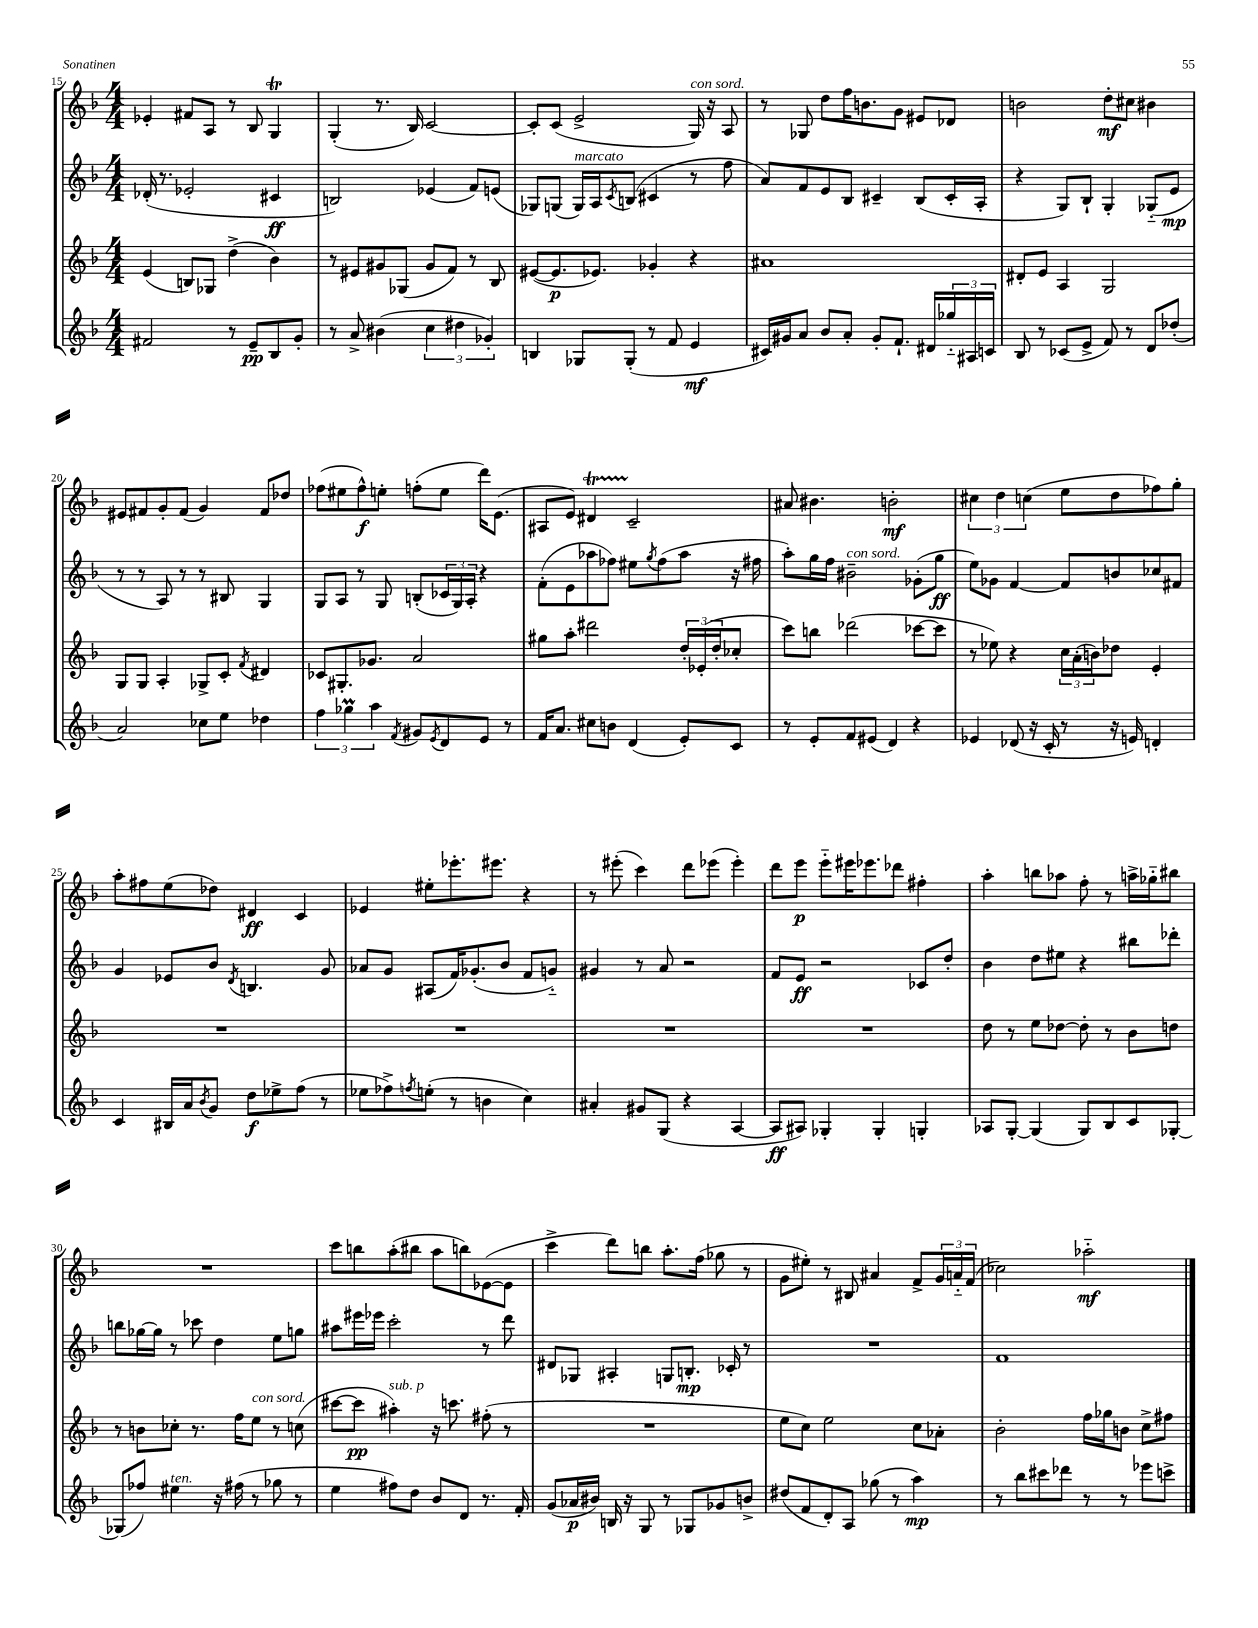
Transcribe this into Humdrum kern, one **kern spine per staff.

**kern	**dynam	**kern	**dynam	**kern	**dynam	**kern	**dynam
*part4	*part4	*part3	*part3	*part2	*part2	*part1	*part1
*staff4	*staff4	*staff3	*staff3	*staff2	*staff2	*staff1	*staff1
*clefG2	*	*clefG2	*	*clefG2	*	*clefG2	*
*k[b-]	*	*k[b-]	*	*k[b-]	*	*k[b-]	*
*M4/4	*	*M4/4	*	*M4/4	*	*M4/4	*
=15	=15	=15	=15	=15	=15	=15	=15
2f#X/	.	(4e/	.	(16d-X'/	.	4e-X'/	.
.	.	.	.	8.r	.	.	.
.	.	8Bn/L)	.	2e-X'/	.	8f#X/L	.
.	.	8G-X/J	.	.	.	8A/J	.
8r	.	(4dd^\	.	.	.	8r	.
8e~/L	pp	.	.	.	.	8B-/	.
8B-/	.	4b-\)	.	4c#X/	ff	4GT/	.
8g'/J	.	.	.	.	.	.	.
=16	=16	=16	=16	=16	=16	=16	=16
8r	.	8r	.	2Bn/)	.	(4G'/	.
8a^/	.	8e#X/L	.	.	.	.	.
(4b#X\	.	8g#X/	.	.	.	8.r	.
.	.	(8G-X/J	.	.	.	.	.
.	.	.	.	.	.	16B-/)	.
6cc\	.	8g#/L	.	(4e-X/	.	[2c/	.
.	.	8f/J)	.	.	.	.	.
6dd#X\	.	.	.	.	.	.	.
.	.	8r	.	8f/L)	.	.	.
6g-X'/)	.	.	.	.	.	.	.
.	.	8B-/	.	(8en/J	.	.	.
=17	=17	=17	=17	=17	=17	=17	=17
4Bn/	.	([8e#X/L	.	8G-X/L)	.	8c'/L]	.
.	.	8.e#/]	p	(8Gn/J	.	(8c/J	.
!	!	!	!	!LO:TX:a:i:t=marcato	!	!	!
8G-X/L	.	.	.	16G/LL)	.	2e^/	.
.	.	8.e-X/J)	.	16A/J	.	.	.
.	.	.	.	8qc/	.	.	.
(8G-'/J	.	.	.	(8Bn/J	.	.	.
8r	.	4g-X'/	.	4c#X/	.	.	.
8f/	.	.	.	.	.	.	.
!	!	!	!	!	!	!LO:TX:a:i:t=con sord.	!
4e/	mf	4r	.	8r	.	16G/)	.
.	.	.	.	.	.	16r	.
.	.	.	.	8ff\	.	8A/	.
=18	=18	=18	=18	=18	=18	=18	=18
16c#X/LL)	.	1a#X	.	8a/L)	.	8r	.
16g#X/J	.	.	.	.	.	.	.
8a/J	.	.	.	8f/	.	8G-X/	.
8b-/L	.	.	.	8e/	.	8dd\L	.
8a'/J	.	.	.	8B-/J	.	16ff\K	.
.	.	.	.	.	.	8.bn\	.
8g#'/L	.	.	.	4c#X~/	.	.	.
8.f`/J	.	.	.	.	.	8g\J	.
.	.	.	.	(8B-/L	.	8e#X/L	.
16d#X/LL	.	.	.	.	.	.	.
24gg-X/	.	.	.	16c#'/L	.	8d-X/J	.
24A#X/	.	.	.	.	.	.	.
.	.	.	.	16A'/JJ	.	.	.
24cn/JJ	.	.	.	.	.	.	.
=19	=19	=19	=19	=19	=19	=19	=19
8B-/	.	8d#X'/L	.	4r	.	2bn\	.
8r	.	8e/J	.	.	.	.	.
(8c-X/L	.	4A/	.	8G/L)	.	.	.
8e^/J	.	.	.	8B-`/J	.	.	.
8f/)	.	2G/	.	4G'/	.	8dd'\L	mf
8r	.	.	.	.	.	8cc#X\J	.
8d/L	.	.	.	(8G-X/L	.	4b#X\	.
(8dd-X'/J	.	.	.	8e/J	mp	.	.
!!LO:LB:g=z
=20	=20	=20	=20	=20	=20	=20	=20
2a/)	.	8G/L	.	8r	.	8e#X/L	.
.	.	8G/J	.	8r	.	8f#X/	.
.	.	4A'/	.	8A/)	.	8g'/	.
.	.	.	.	8r	.	(8f#/J	.
8cc-X\L	.	8G-X^/L	.	8r	.	4g/)	.
8ee\J	.	8c'/J	.	8B#X/	.	.	.
.	.	8qf/	.	.	.	.	.
4dd-X\	.	4d#X/	.	4G/	.	8f#/L	.
.	.	.	.	.	.	8dd-X/J	.
=21	=21	=21	=21	=21	=21	=21	=21
6ff\	.	8c-X/L	.	8G/L	.	(8ff-X\L	.
.	.	8.G#X'/	.	8A/J	.	8ee#X\	.
6gg-XM\	.	.	.	.	.	.	.
.	.	.	.	8r	.	8ff-^^\)	f
.	.	8.g-X/J	.	.	.	.	.
6aa\	.	.	.	.	.	.	.
.	.	.	.	8G/	.	8een'\J	.
8qf/	.	.	.	.	.	.	.
8g#X/L	.	2a/	.	(8Bn'/L	.	(8ffn'\L	.
8qe/	.	.	.	.	.	.	.
8d/	.	.	.	24c-X/L	.	8ee\J	.
.	.	.	.	24G/)	.	.	.
.	.	.	.	24A'/JJ	.	.	.
8e/J	.	.	.	4r	.	16ddd\KL)	.
.	.	.	.	.	.	(8.e\J	.
8r	.	.	.	.	.	.	.
=22	=22	=22	=22	=22	=22	=22	=22
16f/KL	.	8gg#X\L	.	(8f'\L	.	8A#X/L	.
8.a/J	.	.	.	.	.	.	.
.	.	8aa'\J	.	8e\	.	8e/J)	.
8cc#X\L	.	2ddd#X\	.	8aa-X\	.	4d#Xt/	.
8bn\J	.	.	.	8ff-X\J)	.	.	.
(4d/	.	.	.	8ee#X\L	.	2c~/	.
.	.	.	.	8qgg/	.	.	.
.	.	.	.	(8ff-\	.	.	.
8e'/L)	.	24dd'/LL	.	8aa-\J	.	.	.
.	.	(24e-X'/	.	.	.	.	.
.	.	24dd'/J	.	.	.	.	.
8c/J	.	8cc-X'/J	.	16r	.	.	.
.	.	.	.	16ff#X\	.	.	.
=23	=23	=23	=23	=23	=23	=23	=23
8r	.	8ccc\L)	.	8aa'\L)	.	8a#X/	.
8e'/L	.	8bbn\J	.	16gg\L	.	4.b#X\	.
.	.	.	.	16ff\JJ	.	.	.
!	!	!	!	!LO:TX:a:i:t=con sord.	!	!	!
8f/	.	(2ddd-X\	.	2b#X~\	.	.	.
(8e#X/J	.	.	.	.	.	.	.
4d/)	.	.	.	.	.	2bn'\	mf
4r	.	[8ccc-X\L	.	(8g-X'\L	.	.	.
.	.	8ccc-\J]	.	8gg\J	ff	.	.
=24	=24	=24	=24	=24	=24	=24	=24
4e-X/	.	8r	.	8ee\L)	.	6cc#X\	.
.	.	8ee-X\)	.	8g-X\J	.	.	.
.	.	.	.	.	.	6dd\	.
(8d-X/	.	4r	.	[4f/	.	.	.
.	.	.	.	.	.	(6ccn\	.
16r	.	.	.	.	.	.	.
16c'/	.	.	.	.	.	.	.
8r	.	24cc\LL	.	8f/L]	.	8ee\L	.
.	.	(24a'\	.	.	.	.	.
.	.	24bn\J)	.	.	.	.	.
16r	.	8dd-X\J	.	8bn/	.	8dd\	.
16en/)	.	.	.	.	.	.	.
4dn'/	.	4e'/	.	8cc-X/	.	8ff-X\)	.
.	.	.	.	8f#X/J	.	8gg'\J	.
!!LO:LB:g=z
=25	=25	=25	=25	=25	=25	=25	=25
4c/	.	1r	.	4g/	.	8aa'\L	.
.	.	.	.	.	.	8ff#X\	.
16B#X/LL	.	.	.	8e-X/L	.	(8ee\	.
16a/J	.	.	.	.	.	.	.
8qb-/	.	.	.	.	.	.	.
8g/J	.	.	.	8b-/J	.	8dd-X\J)	.
.	.	.	.	8qd/	.	.	.
8dd\L	f	.	.	4.Bn/	.	4d#X/	ff
8ee-X^\	.	.	.	.	.	.	.
(8ff\J	.	.	.	.	.	4c/	.
8r	.	.	.	8g/	.	.	.
=26	=26	=26	=26	=26	=26	=26	=26
8ee-X\L	.	1r	.	8a-X/L	.	4e-X/	.
8ff-X^\)	.	.	.	8g/J	.	.	.
8qffn/	.	.	.	.	.	.	.
(8een'\J	.	.	.	(8A#X/L	.	8ee#X'\L	.
8r	.	.	.	16f/K)	.	8.eee-X'\	.
.	.	.	.	(8.g-X'/	.	.	.
4bn\	.	.	.	.	.	.	.
.	.	.	.	.	.	8.eee#X\J	.
.	.	.	.	8b-/J	.	.	.
4cc\)	.	.	.	8f/L	.	4r	.
.	.	.	.	8gn/J)	.	.	.
=27	=27	=27	=27	=27	=27	=27	=27
4a#X'/	.	1r	.	4g#X/	.	8r	.
.	.	.	.	.	.	(8eee#X'\	.
8g#X/L	.	.	.	8r	.	4ccc\)	.
(8G/J	.	.	.	8a/	.	.	.
4r	.	.	.	2r	.	8ddd\L	.
.	.	.	.	.	.	(8eee-X\J	.
[4A/	.	.	.	.	.	4eee-'\)	.
=28	=28	=28	=28	=28	=28	=28	=28
8A/L]	ff	1r	.	8f/L	.	8ddd\L	.
8A#X/J)	.	.	.	8e/J	ff	8eee\J	p
4G-X'/	.	.	.	2r	.	8eee\L	.
.	.	.	.	.	.	16eee#X\K	.
.	.	.	.	.	.	8.eee-X\	.
4G-'/	.	.	.	.	.	.	.
.	.	.	.	.	.	8ddd-X\J	.
4Gn'/	.	.	.	8c-X/L	.	4ff#X'\	.
.	.	.	.	8dd'/J	.	.	.
=29	=29	=29	=29	=29	=29	=29	=29
8A-X/L	.	8dd\	.	4b-\	.	4aa'\	.
[8G'/J	.	8r	.	.	.	.	.
(4G/]	.	8ee\L	.	8dd\L	.	8bbn\L	.
.	.	[8dd-X\J	.	8ee#X\J	.	8aa-X\J	.
8G/L)	.	8dd-'\]	.	4r	.	8ff'\	.
8B-/	.	8r	.	.	.	8r	.
8c/	.	8b-\L	.	8bb#X\L	.	16aan^\LL	.
.	.	.	.	.	.	16gg-X\J	.
[8G-X'/J	.	8ddn\J	.	8ddd-X'\J	.	8bb#X\J	.
!!LO:LB:g=z
=30	=30	=30	=30	=30	=30	=30	=30
(8G-X/L]	.	8r	.	8bbn\L	.	1r	.
8ff-X/J)	.	8bn\L	.	[16gg-X\L	.	.	.
.	.	.	.	16gg-\JJ]	.	.	.
!LO:TX:a:i:t=ten.	!	!	!	!	!	!	!
4ee#X\	.	8cc-X'\J	.	8r	.	.	.
.	.	8.r	.	8ccc-X\	.	.	.
16r	.	.	.	4dd\	.	.	.
(16ff#X\	.	16ff\KL	.	.	.	.	.
!	!	!LO:TX:a:i:t=con sord.	!	!	!	!	!
8r	.	8ee\J	.	.	.	.	.
8gg-X\	.	8r	.	8ee\L	.	.	.
8r	.	(8ccn\	.	8ggn\J	.	.	.
=31	=31	=31	=31	=31	=31	=31	=31
4ee\	.	[8ccc#X\L	.	8aa#X\L	.	8ccc\L	.
.	.	8ccc#\J]	pp	16eee#X\L	.	8bbn\	.
.	.	.	.	16eee-X\JJ	.	.	.
!	!	!LO:TX:a:i:t=sub. p	!	!	!	!	!
8ff#X\L)	.	4aa#X'\)	.	2ccc'\	.	(8aa'\	.
8dd\J	.	.	.	.	.	8bb#X\J	.
8b-/L	.	16r	.	.	.	8aa\L	.
.	.	8.cccn\	.	.	.	.	.
8d/J	.	.	.	.	.	8bbn\)	.
8.r	.	(8ff#X'\	.	8r	.	([8e-X\	.
.	.	8r	.	8ddd\	.	8e-\J]	.
16f'/	.	.	.	.	.	.	.
=32	=32	=32	=32	=32	=32	=32	=32
(8g/L	.	1r	.	8d#X/L	.	4ccc^\	.
16a-X/L	p	.	.	8G-X/J	.	.	.
16b#X/JJ)	.	.	.	.	.	.	.
16Bn/	.	.	.	4A#X'/	.	8ddd\L)	.
16r	.	.	.	.	.	.	.
8G/	.	.	.	.	.	8bbn\J	.
8r	.	.	.	8Gn/L	.	8.aa'\L	.
8G-X/L	.	.	.	8.Bn'/J	mp	.	.
.	.	.	.	.	.	(16ff\Jk	.
8g-X/	.	.	.	.	.	8gg-X\	.
.	.	.	.	16c-X'/	.	.	.
8bn^/J	.	.	.	8r	.	8r	.
=33	=33	=33	=33	=33	=33	=33	=33
(8dd#X/L	.	8ee\L	.	1r	.	8g\L	.
8f/	.	8cc\J)	.	.	.	8ee#X'\J)	.
8d'/)	.	2ee\	.	.	.	8r	.
8A/J	.	.	.	.	.	8B#X/	.
(8gg-X\	.	.	.	.	.	4a#X/	.
8r	.	.	.	.	.	.	.
4aa\)	mp	8cc\L	.	.	.	8f^/L	.
.	.	8a-X'\J	.	.	.	24g/L	.
.	.	.	.	.	.	24an/	.
.	.	.	.	.	.	(24f/JJ	.
=34	=34	=34	=34	=34	=34	=34	=34
8r	.	2b-'\	.	1f	.	2cc-X\)	.
8bb-\L	.	.	.	.	.	.	.
8ccc#X\	.	.	.	.	.	.	.
8ddd-X\J	.	.	.	.	.	.	.
8r	.	16ff\LL	.	.	.	2aa-X\	mf
.	.	16gg-X\J	.	.	.	.	.
8r	.	8bn\J	.	.	.	.	.
8eee-X\L	.	8cc^\L	.	.	.	.	.
8cccn^\J	.	8ff#X\J	.	.	.	.	.
==	==	==	==	==	==	==	==
*-	*-	*-	*-	*-	*-	*-	*-
